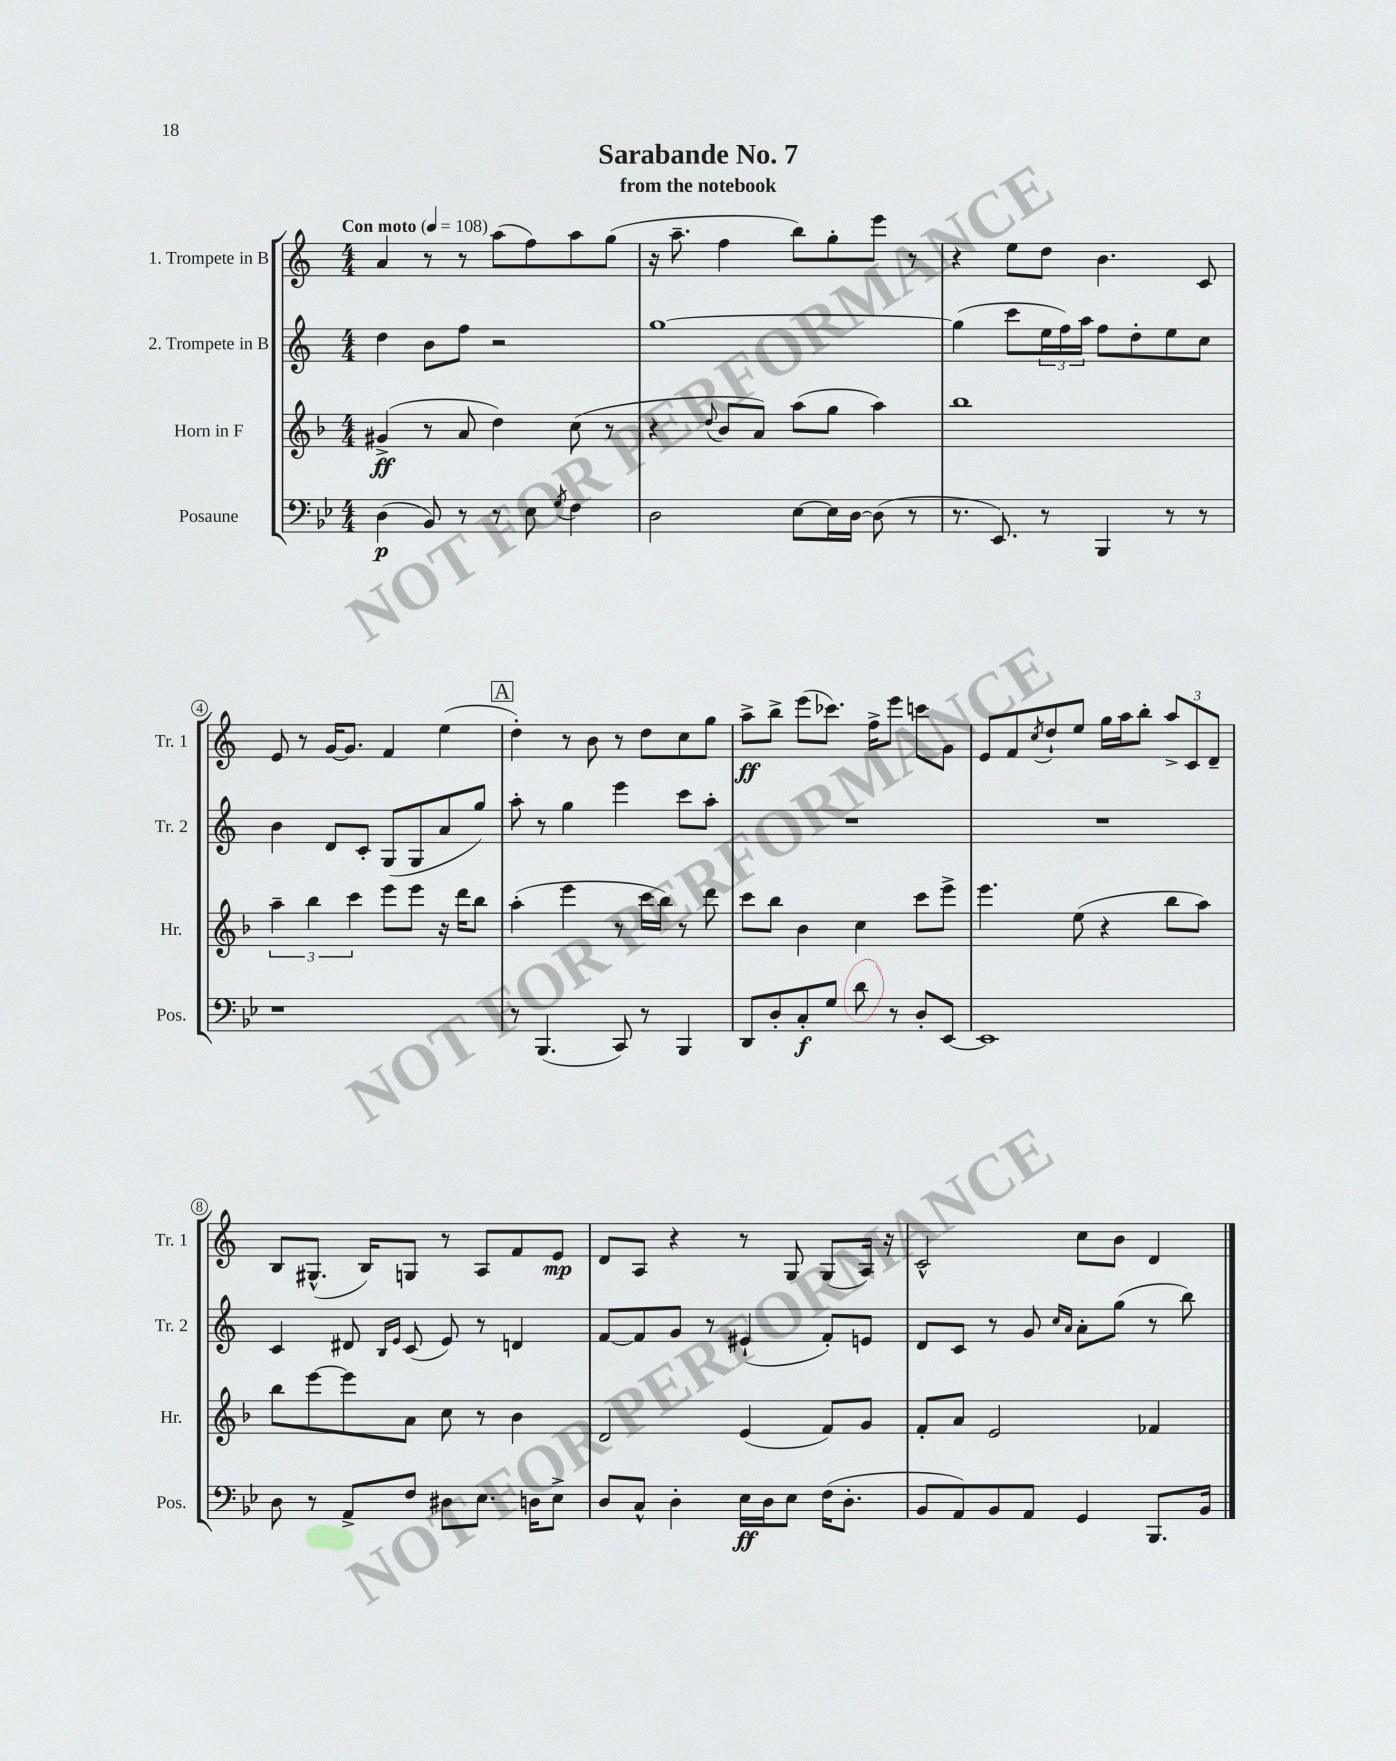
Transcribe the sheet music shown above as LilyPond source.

\header { title = "Sarabande No. 7" subtitle = "from the notebook" }
<<
\new StaffGroup <<
\new Staff = "s0" \with { instrumentName = "1. Trompete in B" shortInstrumentName = "Tr. 1" } {
    \clef treble \key c \major \numericTimeSignature \time 4/4 \tempo "Con moto" 4 = 108
    a'4 r8 r8 a''8( f''8) a''8 g''8( |
    r16 a''8.-- f''4 b''8) g''8-. e'''8 r8 |
    r4 e''8 d''8 b'4. c'8 |
    e'8 r8 g'16~ g'8. f'4 e''4( |
    \mark \markup { \box "A" } d''4-.) r8 b'8 r8 d''8 c''8 g''8 |
    a''8->\ff b''8-> e'''8( ces'''8.) f''16-> e'''8 c'''8 g'8 |
    e'8 f'8 \acciaccatura { c''8 } d''8-! e''8 g''16 a''16 b''8-. \tuplet 3/2 { a''8-> c'8 d'8-- } |
    b8 gis8.-^( b16) g8 r8 a8 f'8 e'8\mp |
    d'8 a8 r4 r8 g8 g8( a16) r16 |
    c'2-^ c''8 b'8 d'4 \bar "|." |
}
\new Staff = "s1" \with { instrumentName = "2. Trompete in B" shortInstrumentName = "Tr. 2" } {
    \clef treble \key c \major \numericTimeSignature \time 4/4
    d''4 b'8 f''8 r2 |
    g''1~ |
    g''4( c'''8 \tuplet 3/2 { e''16 f''16) a''16 } f''8 d''8-. e''8 c''8 |
    b'4 d'8 c'8-. g8( g8 a'8 g''8) |
    \mark \markup { \box "A" } a''8-. r8 g''4 e'''4 c'''8 a''8-. |
    R1 |
    R1 |
    c'4 dis'8 \grace { b16 e'16 } c'8( e'8) r8 d'4 |
    f'8~ f'8 g'8 r8 eis'4-!( f'8-.) e'8 |
    d'8 c'8 r8 g'8 \grace { c''16 a'16 } a'8-. g''8( r8 b''8) \bar "|." |
}
\new Staff = "s2" \with { instrumentName = "Horn in F" shortInstrumentName = "Hr." } {
    \clef treble \key f \major \numericTimeSignature \time 4/4
    gis'4->\ff( r8 a'8 d''4) c''8( r8 |
    r4 \appoggiatura { d''8 } bes'8 a'8) a''8( g''8 a''4) |
    bes''1 |
    \tuplet 3/2 { a''4-- bes''4 c'''4 } e'''8 e'''8 r16 d'''16 bes''8 |
    \mark \markup { \box "A" } a''4-.( e'''4 r8 c'''16 bes''16) r8 d'''8 |
    c'''8 bes''8 bes'4 c''4 c'''8 e'''8-> |
    e'''4. e''8( r4 bes''8 a''8) |
    bes''8 e'''8~ e'''8 a'8 c''8 r8 bes'4 |
    d'2 e'4( f'8) g'8 |
    f'8-. a'8 e'2 fes'4 \bar "|." |
}
\new Staff = "s3" \with { instrumentName = "Posaune" shortInstrumentName = "Pos." } {
    \clef bass \key bes \major \numericTimeSignature \time 4/4
    d4\p( bes,8) r8 r8 ees8 \acciaccatura { g8 } f4 |
    d2 ees8~ ees16 d16~ d8( r8 |
    r8. ees,8.) r8 bes,,4 r8 r8 |
    r1 |
    \mark \markup { \box "A" } r8 bes,,4.( c,8) r8 bes,,4 |
    d,8 d8-. c8-.\f g8 d'8 r8 d8-. ees,8~ |
    ees,1 |
    d8 r8 a,8-> f8 dis8 ees8. d16 ees8-> |
    d8 c8-^ d4-. ees16\ff d16 ees8 f16( d8.-. |
    bes,8 a,8) bes,8 a,8 g,4 bes,,8. bes,16 \bar "|." |
}
>>
>>
\layout { \context { \Score \override BarNumber.stencil = #(make-stencil-circler 0.1 0.3 ly:text-interface::print) } }
